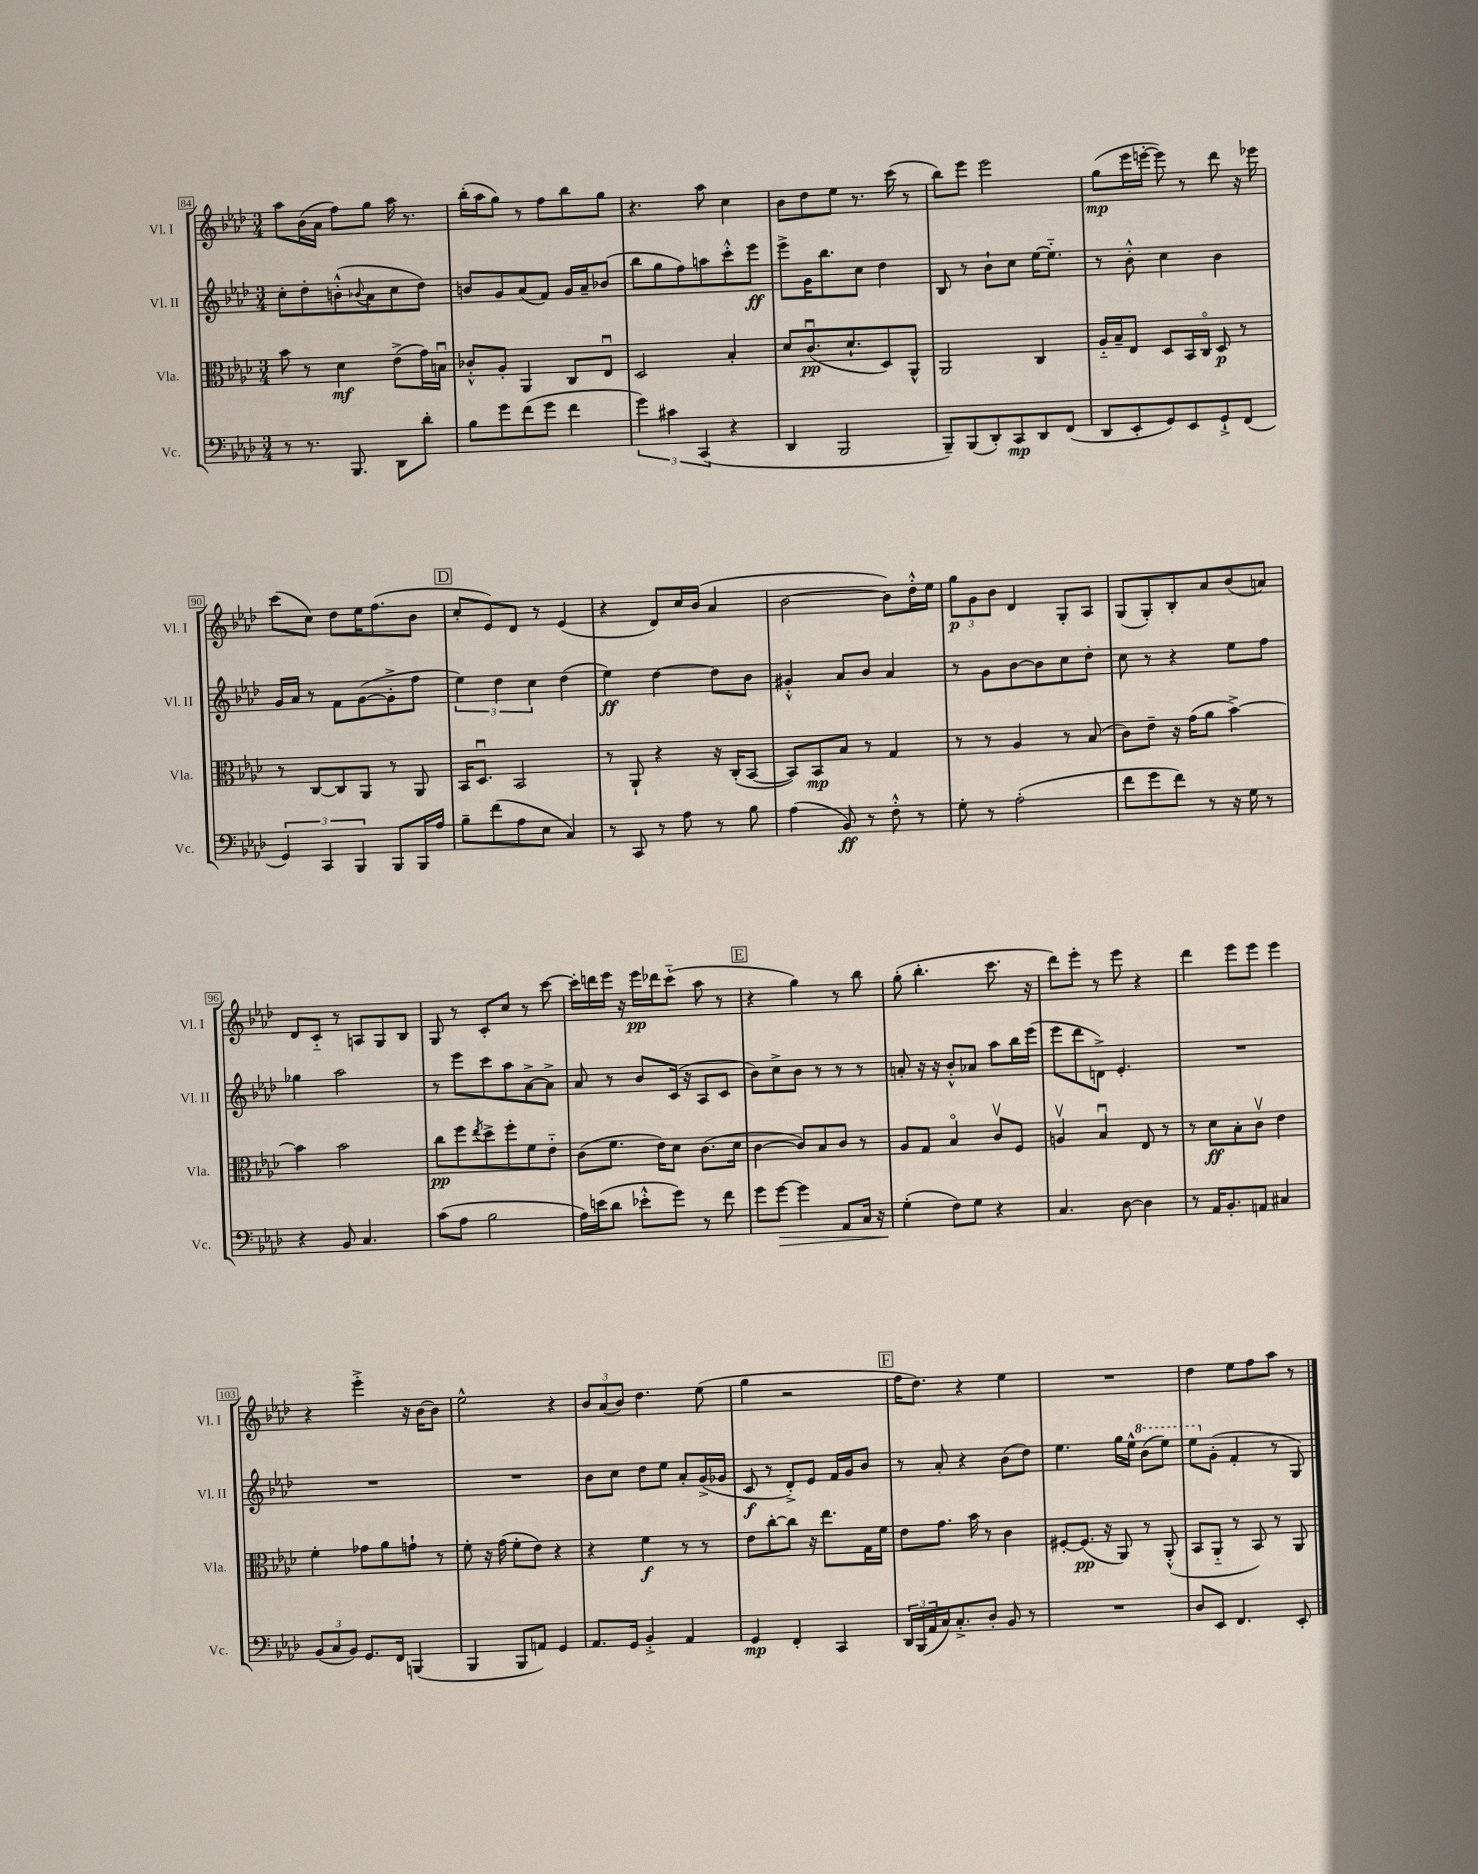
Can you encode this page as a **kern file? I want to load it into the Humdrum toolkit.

**kern	**kern	**kern	**kern
*staff4	*staff3	*staff2	*staff1
*clefF4	*clefC3	*clefG2	*clefG2
*k[b-e-a-d-]	*k[b-e-a-d-]	*k[b-e-a-d-]	*k[b-e-a-d-]
*M3/4	*M3/4	*M3/4	*M3/4
8r	8b-	8cc'	8aa-
8.r	8r	8dd-'	(16b-
.	.	.	16a-
.	4d-	(8b'^^	8ff)
8.BBB-	.	.	.
.	.	8qqb-	.
.	.	8a-	8gg
8DD-	(8e-^	8cc	16aa-
.	.	.	8.r
8d-'	16g)	8dd-)	.
.	16Bu	.	.
=	=	=	=
8B-	8c-'^^	8b	(16bb-'
.	.	.	16aa-
8g	8A-'	8g	8gg)
(8f	4AA-	(8a-	8r
8g	.	8f)	8ff
4f	8C	16g	8bb-
.	.	16a-~	.
.	8E-u	(8b-	8gg
=	=	=	=
6g)	2D-	8bb-	4.r
.	.	8gg	.
6c#	.	.	.
.	.	8ff)	.
(6CC	.	.	.
.	.	8aa	8aa-
4r	4B-'	8ccc'^^	4cc
.	.	8eee-	.
=	=	=	=
4DD-	8d-	8eee-^	8b-
.	(8.cu	16g	8dd-
.	.	8.bb-	.
2BBB-	.	.	8ee-
.	8.d-`	.	.
.	.	8cc	8.r
.	8D-)	4dd-	.
.	.	.	(16ccc
.	8AA-^^	.	8r
=	=	=	=
8BBB-~)	2AA-	8B-	8bb-)
(8BBB-	.	8r	8eee-
8DD-')	.	8b-`	2eee-
8CC	.	8cc	.
8DD-	4C	[16ee-	.
.	.	8.ee-'~]	.
(8FF	.	.	.
=	=	=	=
8DD-	16A-'~	8r	(8gg
.	16B-~	.	.
8EE-'	8E-	8b-'^^	16eee-
.	.	.	[16eee'
8GG)	8D-	4cc	8eee])
8EE-	16BB-	.	8r
.	16Co	.	.
8GG`^	8D-	4b-	8ddd-
(8FF	8r	.	16r
.	.	.	16eee-
=	=	=	=
6GG)	8r	16g	(8ccc
.	.	16a-	.
.	[8C	8r	8cc)
6CC	.	.	.
.	8C]	8f	8dd-
6BBB-	.	.	.
.	8AA-	([8g	16ee-
.	.	.	(8.ff
8BBB-	8r	8g'^]	.
16BBB-	8AA-	8ff	8b-
16A-	.	.	.
=	=	=	=
8B-~	16BB-	6ee-)	8cc'
.	8.D-u	.	.
(8f	.	.	8e-)
.	.	6dd-	.
8A-	2BB-	.	8d-
.	.	6cc	.
8E-	.	.	8r
4C)	.	(4dd-	(4e-
=	=	=	=
8r	8r	4ee-)	4r
8CC	8AA-`	.	.
8r	4r	[4dd-	8d-)
8A-	.	.	16cc
.	.	.	(16b-
8r	16r	8dd-]	4a-
.	(16C'	.	.
8B-	[8BB-	8b-	.
=	=	=	=
(4A-	8BB-])	4g#'^^	[2b-
.	8BB-	.	.
8BB-)	8B-	8a-	.
8r	8r	8b-	.
8F'^^	4G	4a-	8b-])
8r	.	.	16dd-'^^
.	.	.	16ee-
=	=	=	=
8G'	8r	8r	12gg
.	.	.	12g
8r	8r	8g	.
.	.	.	12b-
(2A-'	4A-	[8b-	4d-
.	.	8b-]	.
.	8r	8cc	8G'
.	(8B-	8dd-'	8A-
=	=	=	=
8f	8c)	8cc	(8G
8g	8e-~	8r	8G')
8f)	16r	4r	8B-'
.	(16g	.	.
8r	8a-	.	8a-
16r	[4b-^)	8ee-	(8b-
16G	.	.	.
8r	.	8ff	8a)
=	=	=	=
4r	4b-]	4gg-	8d-
.	.	.	8c'~
8BB-	2b-	2aa-	8r
4.C	.	.	8A
.	.	.	8G
.	.	.	8B-
=	=	=	=
(8c	8cc	8r	8G
8A-	8ff	8eee-	8r
.	8qee-	.	.
2B-	8dd-^	8ccc	8c'
.	8ff'	8aa-	8cc
.	8f	[8a-^	8r
.	8e-'~	8a-^]	[8ccc
=	=	=	=
16A-)	(8c	8a-	16ccc']
(16e	.	.	16ddd
8d-	8.f	8r	16eee-
.	.	.	16r
8e-'^^	.	8b-	16eee-
.	16e-)	.	16ddd-
8g)	8d-	(16c	(8ccc'~
.	.	16r	.
8r	(8.c	8A-	8aa-
8f	.	8c	8r
.	16d-	.	.
=	=	=	=
8g	[4c	8b-)	4r
[8g	.	8cc^	.
4g]	8c])	8b-	4gg)
.	8B-	8r	.
8AA-	8c	8r	8r
16C	8r	8r	8bb-
16r	.	.	.
=	=	=	=
(4G'	8A-	8a'	(8gg'
.	8G	16r	4.bb-'
.	.	16r	.
8F)	4B-o	8b-'^^	.
8G	.	8a-	.
4r	8cv	8aa-	8.ccc
.	8F	16bb-	.
.	.	(16eee-	16r
=	=	=	=
4.C	4Av	8eee-	8ddd-)
.	.	8ddd-	8eee-'
.	4B-u	8d^)	8r
[8D-	.	4.e-'	8eee-
4D-]	8E-	.	4r
.	8r	.	.
=	=	=	=
8r	8r	2.r	4ddd-
16AA-	8d-	.	.
8.BB-'	.	.	.
.	8B-'	.	8eee-
8AA	8cv	.	8eee-
4C#	4e-	.	4eee-
=	=	=	=
(12BB-	4f'	2.r	4r
12C	.	.	.
12BB-)	.	.	.
8.GG	8g-	.	4eee-'^
.	8a-	.	.
16FF	.	.	.
(4BBB	8g`	.	16r
.	.	.	[16b-
.	8r	.	8b-]
=	=	=	=
4BBB-	8f'	2.r	2ee-^^
.	16r	.	.
.	(16g	.	.
8BBB-	8f'	.	.
8AA)	8e-)	.	.
4GG	4r	.	4r
=	=	=	=
8.AA-	4r	8b-	12b-
.	.	.	(12a-
.	.	8cc	.
.	.	.	12b-)
16GG	.	.	.
4BB-'^	4f	8dd-	4.dd-
.	.	8ee-	.
4AA-	8r	8a-'	.
.	8r	(16g^	(8ee-
.	.	16g-	.
=	=	=	=
4GG	8e-	8c	4gg
.	[8cc'	8r	.
4FF'	8cc]	8d-'^)	2r
.	16r	8e-	.
.	8.ee-	.	.
4CC	.	16f	.
.	.	16g	.
.	16G	8b-	.
.	16f	.	.
=	=	=	=
24DD-	8e-	8r	16ff
(24BBB-	.	.	.
.	.	.	8.dd-)
24AA-	.	.	.
16C)	8.g	8a-'	.
8.C'^	.	.	.
.	.	4r	4r
.	16b-	.	.
8D-'	8r	.	.
8BB-	4c	(8b-	4ee-
8r	.	8dd-)	.
=	=	=	=
2.r	[8F#'	4.ee-	2.r
.	(8.F#]	.	.
.	16r	.	.
.	8AA-)	16gg	.
.	.	16ee-^^	.
.	8r	(8bb-	.
.	(8AA-'^^	8eee-)	.
=	=	=	=
8D-	8BB-	8eee-	4dd-
8EE-	8AA-'~	(8g'	.
4.FF	8r	4f'	8ee-
.	8BB-)	.	8ff
.	8r	8r	8aa-
8EE-'	8AA-	8G)	8r
==	==	==	==
*-	*-	*-	*-
